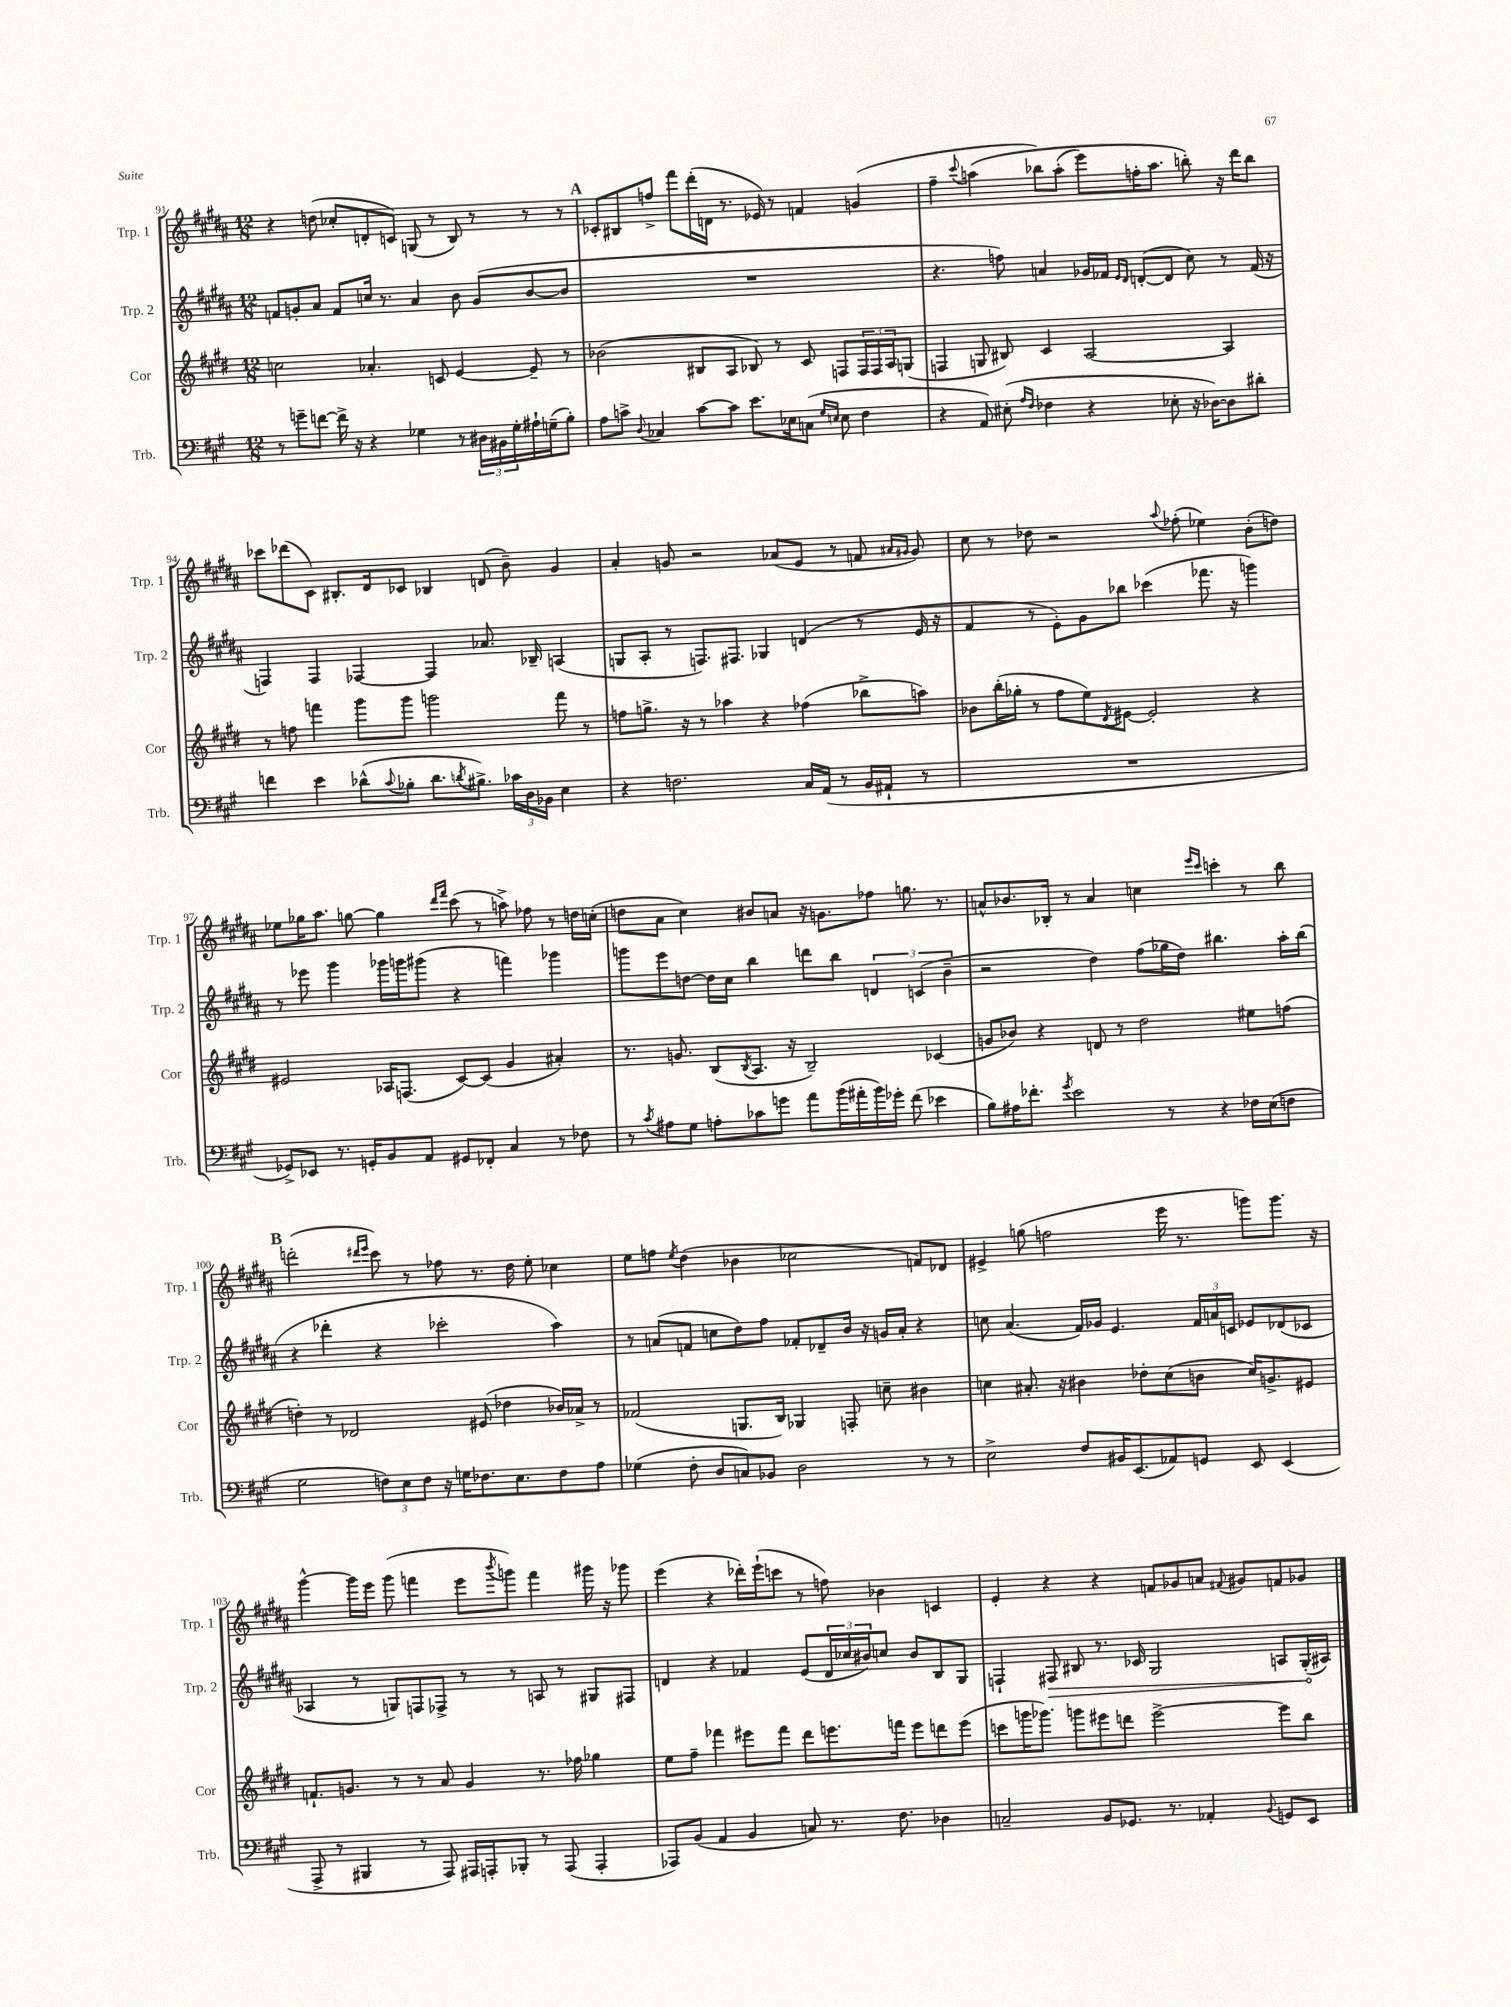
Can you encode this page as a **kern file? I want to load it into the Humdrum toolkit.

**kern	**kern	**kern	**kern
*staff4	*staff3	*staff2	*staff1
*clefF4	*clefG2	*clefG2	*clefG2
*k[f#c#g#]	*k[f#c#g#d#]	*k[f#c#g#d#a#]	*k[f#c#g#d#a#]
*M12/8	*M12/8	*M12/8	*M12/8
8r	2cc	8f	4r
8g~	.	8g'	.
[8f	.	8a#	(8dd
16f^]	.	8f	8cc-'
16r	.	.	.
4r	4.a-'	16cc	8d'
.	.	8.r	.
.	.	.	8c)
4G-	.	4a#	(8G
.	8c	.	8r
8r	[4e	8b	8B)
24D#	.	(8g	8r
24BB#	.	.	.
24G-'	.	.	.
16A#`	8e~]	[8b	8r
(16G~	.	.	.
8B')	8r	8b]	8r
=	=	=	=
8A	(2b-	1.r	8c-'
8c^	.	.	8B#
8qqD	.	.	.
4C-	.	.	8ff^
.	.	.	8fff#
[8c	8B#	.	(16ddd#'
.	.	.	16d
8c]	8A	.	8.r
8.e	8B-)	.	.
.	.	.	16e-)
.	8r	.	8r
16E-	.	.	.
(8C	8c#	.	4f
16qqG#	.	.	.
16qqE	.	.	.
8E	8F	.	.
4F#	24F	.	(4g
.	24F	.	.
.	24A	.	.
.	(8G	.	.
=	=	=	=
4r	4F	4.r	4ff#~
.	.	.	8qqccc#
8AA)	8G	.	&(4aa
(8E#'	8B#)	8ff)	.
16qqA	.	.	.
16qqF#	.	.	.
4F-	4c#	4a	8bb-)
.	.	.	(8aa'
4r	[2A	16g-	8eee)
.	.	16f-	.
.	.	16qqe	.
.	.	16qqd#	.
.	.	([8d'	16ff'
.	.	.	8.aa
8E-'	.	8d]	.
16r	.	8cc#)	8bb'&)
[16D-)	.	.	.
8D-]	4A]	8r	16r
.	.	.	16ddd#
8d#'	.	(16f-	8bb
.	.	16r	.
=	=	=	=
4f	8r	4F)	8ccc-
.	8ff	.	(8ddd-
4e	4fff	4F	8c#)
.	.	.	8.B#'
(8d-^^	8ggg#	[4F-	.
.	.	.	16d#
8qqc#	.	.	.
8B-'	8ggg#	.	8c-
8.d-	2ggg	4F-]	4B-
8qd	.	.	.
8.B#^)	.	.	.
.	.	8.a-	(8d
24c-	.	.	8b~)
24D	.	.	.
.	.	16B-~	.
24BB-	.	.	.
4E	8fff	(4A	4g#
.	8r	.	.
=	=	=	=
4r	8ff	8G	4a#'
.	8.gg^	8A#'	.
2.F	.	8r	8g
.	16r	.	.
.	8r	8.F)	2r
.	4aa-	.	.
.	.	8.F#	.
.	4r	4G-	.
.	.	.	(8a-
16C#	(4ff-	(4d	8e
(16AA	.	.	.
8r	.	.	8r
16BB	8bb-^	8r	8f
16AA#`	.	.	.
.	.	.	16qqa#
.	.	.	16qqg#
8r	8aa)	16e	8g#)
.	.	16r	.
=	=	=	=
1.r	8b-	4f#	8cc#
.	(16bb'	.	8r
.	16gg-'	.	.
.	8r	8r	8dd-
.	8ff#	8e')	2r
.	8ee)	8g#	.
.	8qd#	.	.
.	[8e#	8bb-	.
.	2e#']	(4ccc-	.
.	.	.	8qqaa#
.	.	.	(8ff-'
.	.	8.fff-	4ee-)
.	.	16r	.
.	4r	4ggg)	(8b'
.	.	.	8dd)
=	=	=	=
8GG-^)	2e#	8r	8ee-
8EE-	.	8eee-	16gg-
.	.	.	8.aa#
8.r	.	4ggg#	.
.	.	.	[8gg
16GG'	.	.	.
8BB	16A-	16ggg-	4gg]
.	(8.F	16ggg	.
8AA	.	(8ggg#	.
.	.	.	16qqddd#
.	.	.	16qqfff#
8GG#	[8c#)	4r	(8ccc#
8FF-'	(8c#]	.	8r
4C#	4g#	4fff)	8aa^)
.	.	.	8ff-
8r	4a#')	4ggg-	8r
8F-	.	.	16dd
.	.	.	(16cc'
=	=	=	=
8r	8.r	8ggg	8dd
8qc#	.	.	.
8A#	.	8eee	8a#
.	8.g	.	.
8G#	.	[8dd	4cc#)
8A'	(8B	16dd]	.
.	.	16cc#	.
.	8qB	.	.
8c-	8.A	4bb	8b#
8g	.	.	8a
.	16r	.	.
8a	2B~)	8ddd	16r
.	.	.	8.g
(16b	.	8bb	.
16a#'	.	.	.
16b)	.	6d	8ff-
16g-'	.	.	.
(8f#	.	.	8.gg
.	.	(6c	.
4e-	(4c-	.	.
.	.	.	8.r
.	.	6b~	.
=	=	=	=
8B)	8g	2r	8a^^
16A#	8b-)	.	8.b-
8.f-'	.	.	.
.	4r	.	.
.	.	.	16B-'
8qg#	.	.	.
2e	.	.	8r
.	8d	4dd#)	4a
.	8r	.	.
.	2dd#	(8ff#	4cc
8r	.	16gg-	.
.	.	16dd#)	.
.	.	.	16qqeee
.	.	.	16qqccc#
4r	.	4.bb#	4ccc'
16F-	8ee#	.	8r
(16E	.	.	.
8F	(8ff	16aa#'	8bb
.	.	(16bb#	.
=	=	=	=
2G#	4dd')	4r	(2ddd'
.	8r	4ddd-'	.
.	2d-	.	.
.	.	.	16qqddd#
.	.	.	16qqeee
12F)	.	4r	8ccc#)
12E	.	.	.
.	.	.	8r
12F	.	.	.
16r	.	2ccc-'	8ff-
16G	.	.	.
8.F-	(8e#	.	8.r
.	4dd-	.	.
8.E	.	.	16dd#
.	.	.	8ee'
8F-	16b-)	4aa#)	4cc-
.	16a-^	.	.
8A	8r	.	.
=	=	=	=
(4G-	(2f-	8r	8ee
.	.	(8a	8ff
.	.	.	8qee
8F#'	.	8f	(4dd#
8D	.	8cc	.
8C)	8.G	8dd#)	4b-
8BB-	.	8ff#	.
.	16B)	.	.
2D	4G-	8f-'	2cc-
.	.	8d-~	.
.	8F'	16b	.
.	.	16r	.
.	8cc~	16g	.
.	.	16a'	.
8r	4b#	4r	8f)
8r	.	.	8d-
=	=	=	=
2E^	4cc	8cc	4e#^
.	.	(4.a#	.
.	8.a#'	.	(8gg
.	.	.	2ff
.	16r	.	.
8F#	4b#	16f#)	.
.	.	16g-	.
16BB#	.	4.e	.
(8.EE	.	.	.
.	8dd-'	.	.
8AA-)	(8cc	.	16eee
.	.	.	8.r
8GG	8b	24f#	.
.	.	24a	.
.	.	24c	.
8EE	16cc)	8e-	8ggg)
.	8.g^	.	.
(4EE	.	(8d-	8.ggg
.	8e#	8c-	.
.	.	.	16r
=	=	=	=
8AAA^	8.f`	4A-	[4ggg#^^
8r	.	.	.
.	8.g	.	.
4BBB#	.	8r	16ggg#]
.	.	.	16eee
.	8r	8G)	(8ggg#
8r	8r	8F	4fff
8AAA)	8a	8F-^	.
16AAA#	4g	8r	8eee
16AAA'	.	.	.
.	.	.	8qbbb
8BBB-'	.	8r	8ggg)
8r	8.r	8A	4fff
(8AAA	.	8r	.
.	16ff-	.	.
4AAA'	4gg-	8G#	16ggg#
.	.	.	16r
.	.	8F#	8ggg-
=	=	=	=
8AAA-)	8ee	4d	(4eee
(8BB	8ff#~	.	.
4AA	4fff-	4r	4r
4BB	8eee#	4f-	16ddd-')
.	.	.	(16eee`
.	8fff-	.	8ccc
8C)	8ddd#	(8e	8r
8.r	8.eee	24d	8ff)
.	.	24cc-	.
.	.	24b#)	.
.	.	8cc	4b-
8.F#	16fff	.	.
.	8eee	8b#	.
4D-	8ddd	8B	4c
.	(8eee	8G#	.
=	=	=	=
2C~	8ccc	4F`	4e'
.	16ggg	.	.
.	8.ggg-)	.	.
.	.	8F#	4r
.	8ggg	8B#	.
8BB	8eee#	8.r	4r
8.GG-	8ddd	.	.
.	.	16c-	.
.	[2eee#^	2G#	8f
8.r	.	.	.
.	.	.	8g-
4AA-'	.	.	8a
.	.	.	8qqf#
.	.	.	8g#
8qqBB	.	.	.
8GG	8eee#]	8A	8f
8EE	8bb	(16G#'	8g-
.	.	16A#)	.
==	==	==	==
*-	*-	*-	*-
